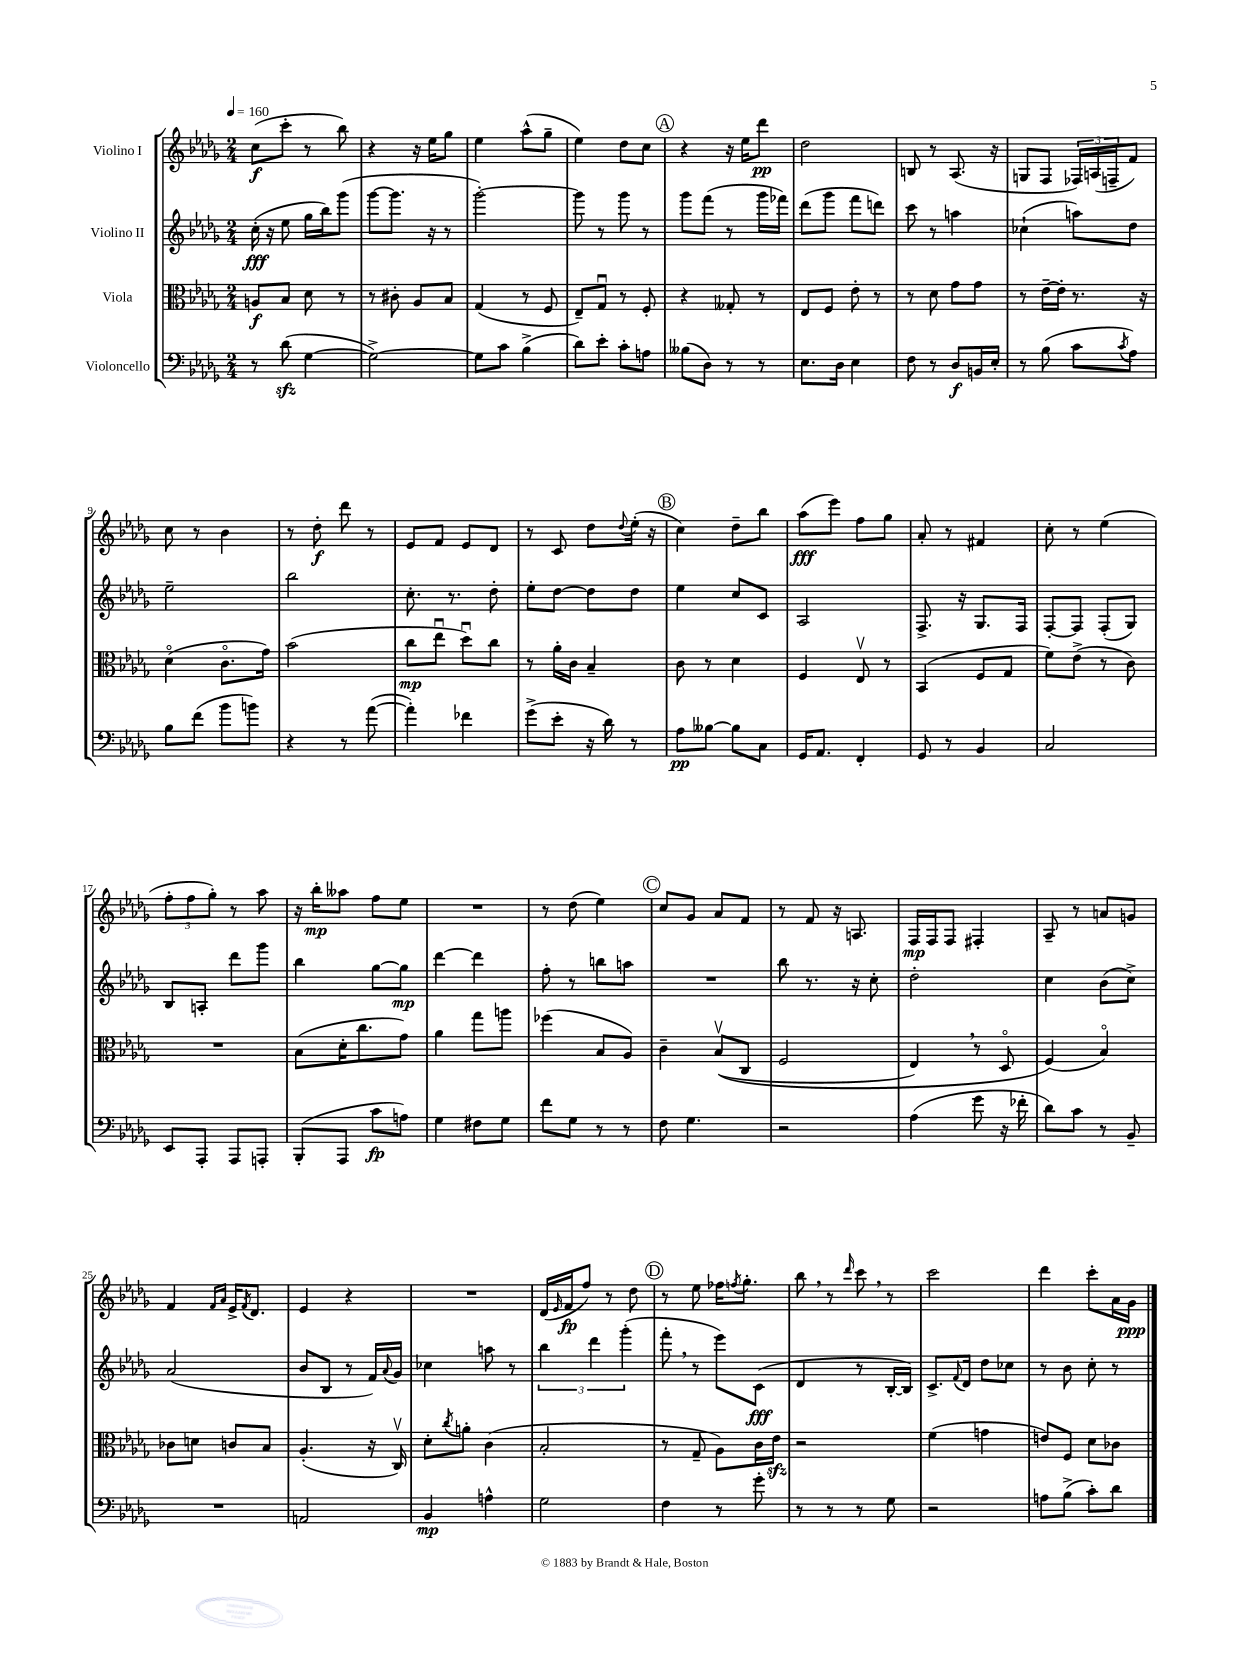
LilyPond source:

<<
\new StaffGroup <<
\new Staff = "s0" \with { instrumentName = "Violino I" } {
    \clef treble \key des \major \numericTimeSignature \time 2/4 \tempo 4 = 160
    c''8\f( c'''8-. r8 bes''8) |
    r4 r16 ees''16 ges''8 |
    ees''4 aes''8-^( ges''8-- |
    ees''4) des''8 c''8 |
    \mark \markup { \circle "A" } r4 r16 ees''16 des'''8\pp |
    des''2 |
    b8 r8 aes8.( r16 |
    g8 f8 \tuplet 3/2 { fes16) a16( f16-- } f'8) |
    c''8 r8 bes'4 |
    r8 des''8-.\f des'''8 r8 |
    ees'8 f'8 ees'8 des'8 |
    r8 c'8 des''8 \appoggiatura { des''8 } ees''16-.( r16 |
    \mark \markup { \circle "B" } c''4) des''8-- bes''8 |
    aes''8\fff( ees'''8) f''8 ges''8 |
    aes'8-. r8 fis'4 |
    c''8-. r8 ees''4( |
    \tuplet 3/2 { f''8-. f''8 ges''8-.) } r8 aes''8 |
    r16 bes''16-.\mp aeses''8 f''8 ees''8 |
    R2 |
    r8 des''8( ees''4) |
    \mark \markup { \circle "C" } c''8 ges'8 aes'8 f'8 |
    r8 f'8 r16 a8. |
    f16\mp f16 f8 fis4-. |
    aes8-- r8 a'8 g'8 |
    f'4 \grace { f'16 aes'16 } ees'16-> \acciaccatura { f'8 } des'8. |
    ees'4 r4 |
    R2 |
    des'16( \grace { ees'16 } f'16\fp f''8) r8 des''8 |
    \mark \markup { \circle "D" } r8 ees''8 fes''16 \acciaccatura { f''8 } ges''8.-. |
    bes''8 \breathe r8 \grace { des'''16 } c'''8 \breathe r8 |
    c'''2 |
    des'''4 c'''8-. aes'16 ges'16\ppp \bar "|." |
}
\new Staff = "s1" \with { instrumentName = "Violino II" } {
    \clef treble \key des \major \numericTimeSignature \time 2/4
    c''16-.\fff( r16 ees''8 ges''16 bes''16) ges'''8( |
    ges'''8~ ges'''8. r16 r8 |
    ges'''2~-.) |
    ges'''8 r8 ges'''8 r8 |
    \mark \markup { \circle "A" } ges'''8 f'''8( r8 ges'''16 fes'''16) |
    des'''8( ges'''8 f'''8 d'''8) |
    c'''8 r8 a''4 |
    ces''4-!( a''8) des''8 |
    ees''2-- |
    bes''2 |
    c''8.-. r8. des''8-. |
    ees''8-. des''8~ des''8 des''8 |
    \mark \markup { \circle "B" } ees''4 c''8 c'8 |
    aes2 |
    f8.-> r16 ges8. f16 |
    f8~-. f8 f8-.( ges8) |
    bes8 a8-. des'''8 ges'''8 |
    bes''4 ges''8~ ges''8\mp |
    des'''4~ des'''4 |
    f''8-. r8 b''8 a''8 |
    \mark \markup { \circle "C" } R2 |
    bes''8 r8. r16 c''8-. |
    des''2-. |
    c''4 bes'8( c''8->) |
    aes'2( |
    bes'8 bes8 r8 f'16) \appoggiatura { aes'8 } ges'16 |
    ces''4 a''8 r8 |
    \tuplet 3/2 { bes''4 des'''4 ges'''4-.( } |
    \mark \markup { \circle "D" } f'''8-. \breathe r8 ees'''8) c'8\fff( |
    des'4 r8 bes16~-. bes16) |
    c'8.-> \appoggiatura { f'8 } des'16 des''8 ces''8 |
    r8 bes'8 c''8-. r8 \bar "|." |
}
\new Staff = "s2" \with { instrumentName = "Viola" } {
    \clef alto \key des \major \numericTimeSignature \time 2/4
    a8\f bes8 des'8 r8 |
    r8 cis'8-. aes8 bes8 |
    ges4( r8 f8 |
    ees8--) ges8\downbow r8 f8-. |
    \mark \markup { \circle "A" } r4 geses8-. r8 |
    ees8 f8 ees'8-. r8 |
    r8 des'8 ges'8 ges'8 |
    r8 ees'16~-- ees'16-. r8. r16 |
    des'4\flageolet( c'8.\flageolet ges'16) |
    bes'2( |
    c''8\mp ees''8\downbow des''8\downbow) c''8 |
    r8 aes'16-. c'16 bes4-- |
    \mark \markup { \circle "B" } c'8 r8 des'4 |
    f4 ees8\upbow r8 |
    bes,4( f8 ges8 |
    f'8) ees'8->( r8 c'8) |
    R2 |
    bes8( des'16-. c''8. ges'8) |
    aes'4 ges''8 a''8 |
    fes''4( bes8 aes8) |
    \mark \markup { \circle "C" } c'4-- bes8\upbow(\( c8 |
    f2 |
    ees4) \breathe r8 des8\flageolet |
    f4(\) bes4\flageolet) |
    ces'8 d'8 c'8 bes8 |
    aes4.-.( r16 c16\upbow) |
    des'8-. \acciaccatura { c''8 } a'8-. c'4( |
    bes2-. |
    \mark \markup { \circle "D" } r8 ges8-- aes8) c'16 ees'16\sfz |
    r2 |
    f'4( g'4 |
    e'8) f8 des'8 ces'8 \bar "|." |
}
\new Staff = "s3" \with { instrumentName = "Violoncello" } {
    \clef bass \key des \major \numericTimeSignature \time 2/4
    r8 des'8\sfz( ges4~ |
    ges2~->) |
    ges8 c'8 bes4->( |
    des'8) ees'8-. c'8-. a8 |
    \mark \markup { \circle "A" } beses8( des8) r8 r8 |
    ees8. des16 ees4 |
    f8 r8 des8\f b,16 ees16-. |
    r8 bes8( c'8 \acciaccatura { c'8 } aes8) |
    bes8 f'8( bes'8 b'8) |
    r4 r8 aes'8~( |
    aes'4-.) fes'4 |
    ges'8->( ees'8-. r16 des'16) r8 |
    \mark \markup { \circle "B" } aes8\pp beses8~ beses8 c8 |
    ges,16 aes,8. f,4-. |
    ges,8 r8 bes,4 |
    c2 |
    ees,8 aes,,8-. aes,,8 a,,8-. |
    bes,,8-.( aes,,8 c'8\fp a8) |
    ges4 fis8 ges8 |
    f'8 ges8 r8 r8 |
    \mark \markup { \circle "C" } f8 ges4. |
    r2 |
    aes4( ges'8 r16 fes'16-. |
    des'8) c'8 r8 bes,8-- |
    R2 |
    a,2 |
    bes,4\mp a4-^ |
    ges2 |
    \mark \markup { \circle "D" } f4 r8 ges'8-. |
    r8 r8 r8 ges8 |
    r2 |
    a8 bes8->( c'8-.) des'8 \bar "|." |
}
>>
>>
